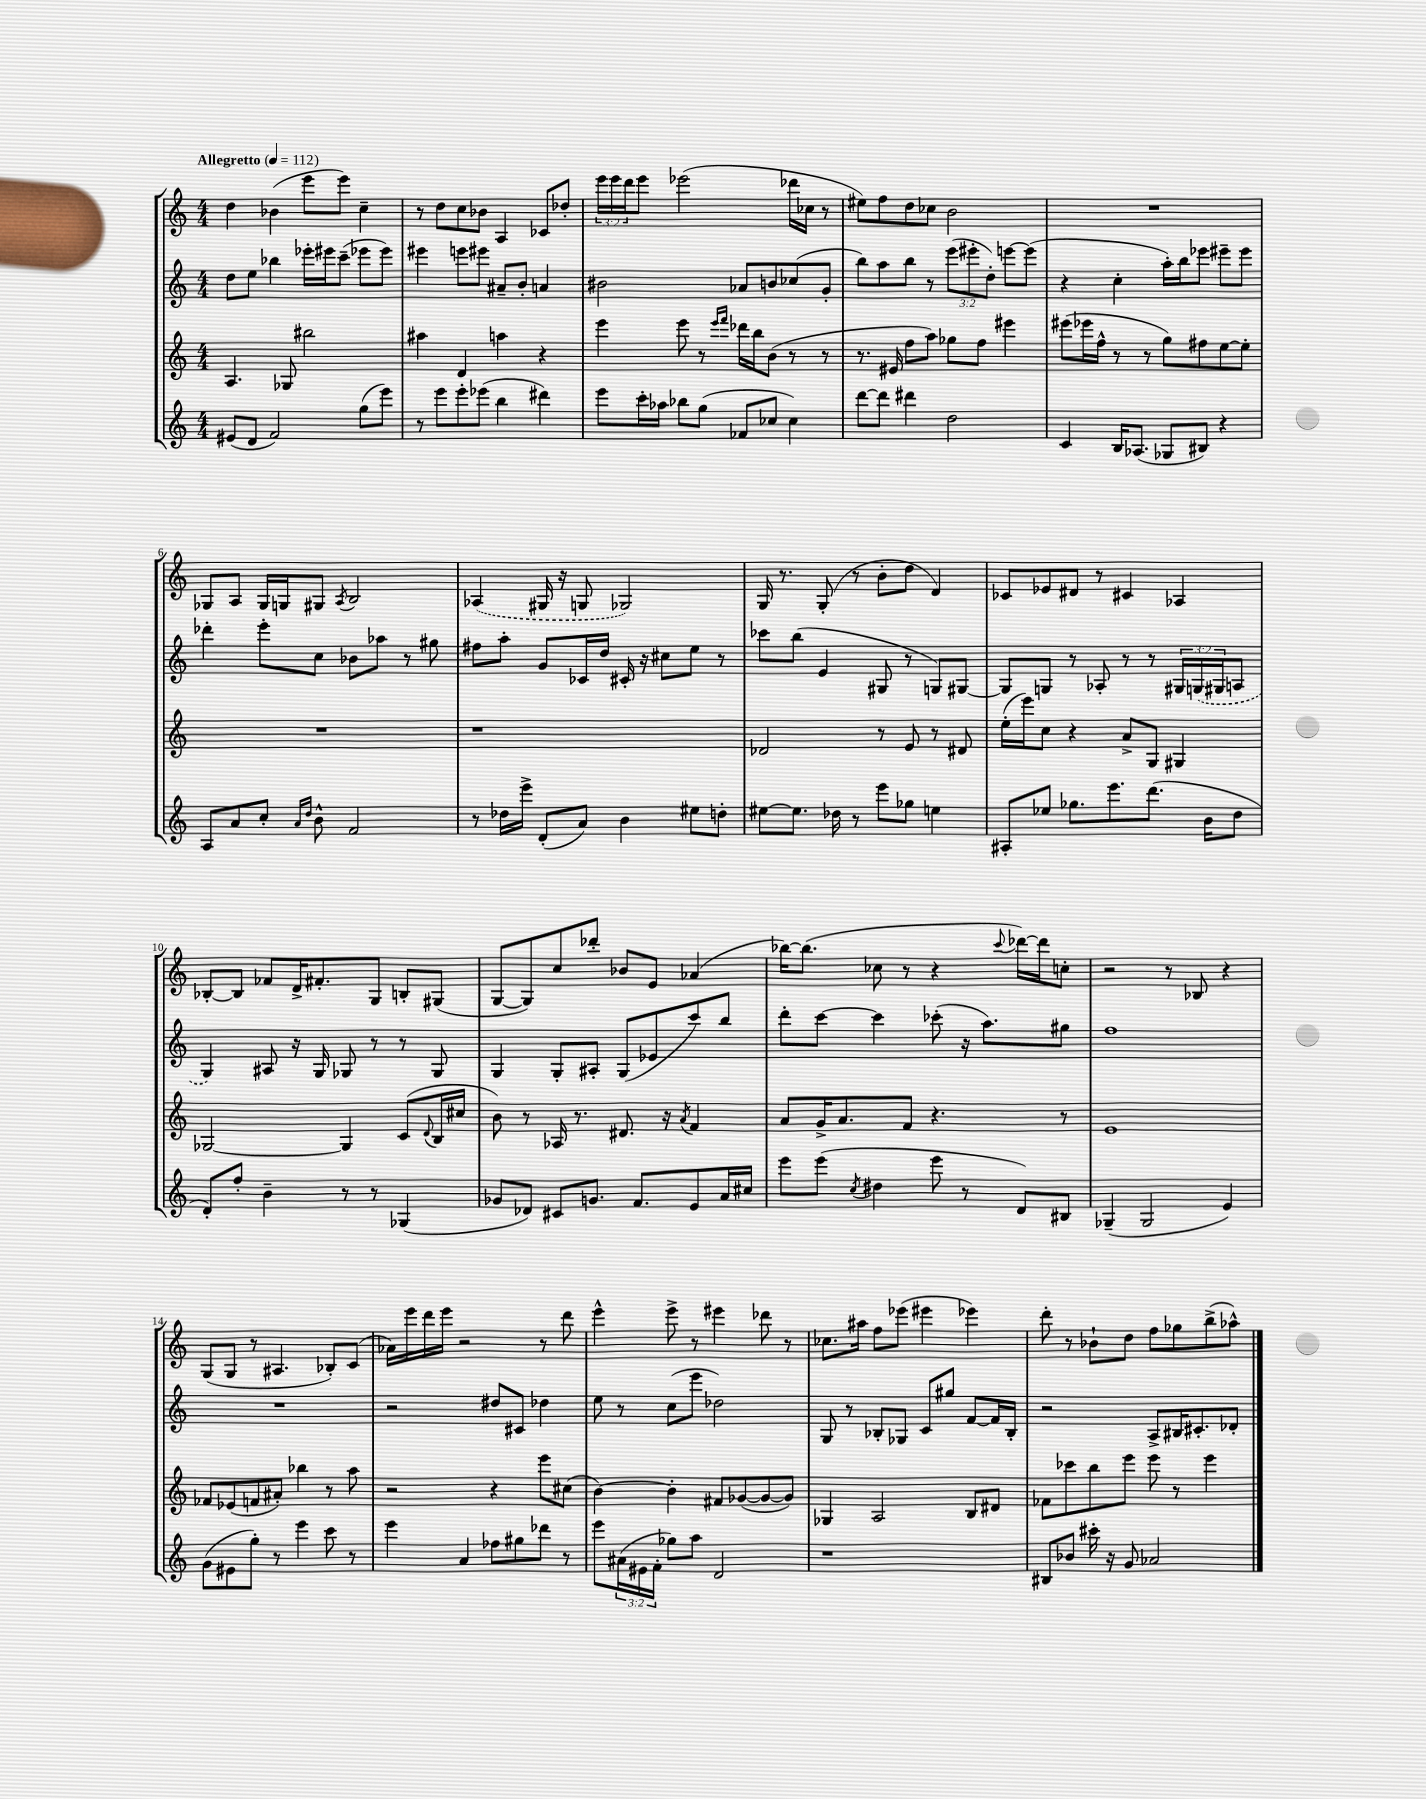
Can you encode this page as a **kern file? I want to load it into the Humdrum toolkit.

**kern	**kern	**kern	**kern
*part4	*part3	*part2	*part1
*staff4	*staff3	*staff2	*staff1
*clefG2	*clefG2	*clefG2	*clefG2
*k[]	*k[]	*k[]	*k[]
*M4/4	*M4/4	*M4/4	*M4/4
*MM112	*MM112	*MM112	*MM112
=1	=1	=1	=1
!	!	!	!LO:TX:a:B:t=Allegretto
(8e#X/L	4.A/	8dd\L	4dd\
8d/J	.	8ee\J	.
2f/)	.	4bb-X\	(4b-X\
.	8G-X/	.	.
.	2bb#X\	16eee-X'\LL	8eee\L
.	.	16eee#X\J	.
.	.	(8ccc~\J	8eee\J)
(8gg\L	.	8eee-X\L	4cc~\
8eee\J)	.	8eee-\J)	.
=2	=2	=2	=2
8r	4aa#X\	4eee#X\	8r
8eee\L	.	.	8dd\L
8eee'\	4d/	8eeen\L	8cc\
(8eee-X\J	.	8eee#X\J	8b-X\J
4bb\	4aan\	8a#X~/L	4A/
.	.	8b'/J	.
4ddd#X\)	4r	4an/	8c-X/L
.	.	.	8dd-X'/J
=3	=3	=3	=3
8eee\L	4eee\	2b#X\	24eee\LL
.	.	.	24eee\
.	.	.	24ddd\J
16ccc'\L	.	.	8eee\J
16aa-X\JJ	.	.	.
8bb-X\L	8eee\	.	(2eee-X\
(8gg\J	8r	.	.
.	16qqeee/LL	.	.
.	16qqfff/JJ	.	.
8f-X/L	16ddd-X\LL	8a-X/L	.
.	16bb\J	.	.
8cc-X/J	(8b\J	8bn/	.
4cc-\)	8r	(8cc-X/	16ddd-X\LL
.	.	.	16cc-X\JJ
.	8r	8g'/J	8r
=4	=4	=4	=4
[8ddd\L	8.r	8bb\L)	8ee#X\L)
8ddd\J]	.	8aa\	8ff\
.	16e#X/	.	.
4ddd#X\	8ff\L	8bb\J	8dd\
.	8aa\J)	8r	8cc-X\J
2dd\	8gg-X\L	(12eee\L	2b\
.	.	12eee#X'\	.
.	8ff\J	.	.
.	.	12dd'\J)	.
.	4eee#X\	[8eeen\L	.
.	.	(8eee\J]	.
=5	=5	=5	=5
4c/	(8eee#X\L	4r	1r
.	16eee-X\L	.	.
.	16ff^^\JJ	.	.
16B/KL	8r	4cc'\	.
(8.A-X/J	.	.	.
.	8r	.	.
8G-X/L	8gg\L)	16aa'\LL)	.
.	.	16bb\J	.
8B#X/J)	8ff#X\	8eee-X\J	.
4r	[8ee\	8eee#X~\L	.
.	8ee'\J]	8eee#\J	.
!!LO:LB:g=z
=6	=6	=6	=6
8A/L	1r	4ddd-X'\	8G-X/L
8a/	.	.	8A/J
8cc'/J	.	8eee'\L	16G-/LL
.	.	.	16Gn/J
16qqa/LL	.	.	.
16qqdd/JJ	.	.	.
8b^^\	.	8cc\J	8G#X/J
.	.	.	8qA/
2f/	.	8b-X\L	2B/
.	.	8aa-X\J	.
.	.	8r	.
.	.	8gg#X\	.
=7	=7	=7	=7
8r	1r	8ff#X\L	(4A-X/
16dd-X\LL	.	8aa'\J	.
16eee^\JJ	.	.	.
(8d'/L	.	8g/L	16G#X/
.	.	.	16r
8a/J)	.	16c-X/L	8Gn/
.	.	16dd/JJ	.
4b\	.	16c#X'/	2G-X/)
.	.	16r	.
.	.	8cc#X\L	.
8ee#X\L	.	8ee\J	.
8ddn'\J	.	8r	.
=8	=8	=8	=8
[8ee#X\L	2d-X/	8ccc-X\L	16G/
.	.	.	8.r
8.ee#\J]	.	(8bb\J	.
.	.	4e/	(8G'/
16dd-X\	.	.	.
8r	.	.	8r
8eee\L	8r	8G#X/	8b'\L
8gg-X\J	8e/	8r	8dd\J
4een\	8r	8Gn/L)	4d/)
.	8d#X/	[8G#X/J	.
=9	=9	=9	=9
8A#X'/L	(16ee'\LL	8G#/L]	8c-X/L
.	16eee\J)	.	.
8ee-X/J	8cc\J	8Gn/J	8e-X/
8.gg-X\L	4r	8r	8d#X/J
.	.	8A-X'/	8r
8.eee\	.	.	.
.	8a^/L	8r	4c#X/
(8.ddd\J	8G/J	8r	.
.	4G#X/	24G#X/LL	4A-X/
.	.	(24Gn/	.
16b\KL	.	.	.
.	.	24G#X/J	.
8dd\J	.	8An/J	.
!!LO:LB:g=z
=10	=10	=10	=10
8d'/L)	[2G-X/	4G/)	[8B-X'/L
8ff'/J	.	.	8B-/J]
4b~\	.	8A#X/	8f-X/L
.	.	16r	16d^/K
.	.	16G/	8.f#X'/
8r	4G-/]	8G-X/	.
8r	.	8r	8G/J
(4G-X/	(8c/L	8r	8Bn'/L
.	8qqd/	.	.
.	16B/L	8G-/	(8G#X/J
.	16cc#X/JJ	.	.
=11	=11	=11	=11
8g-X/L	8b\)	4G/	[8G/L
8d-X/J)	8r	.	8G/])
8c#X/L	16A-X/	8G'/L	8cc/
.	8.r	.	.
8.gn/J	.	8A#X'/J	8ddd-X'/J
.	8.d#X/	(8G/L	8b-X/L
8.f/L	.	.	.
.	.	8e-X/	8e/J
.	16r	.	.
.	8qa/	.	.
8e/	4f/	8ccc/)	(4a-X/
16a/L	.	8bb/J	.
16cc#X/JJ	.	.	.
=12	=12	=12	=12
8eee\L	8a/L	8ddd'\L	[16bb-X\KL)
.	.	.	(8.bb-\J]
(8eee\J	16g^/K	[8ccc\J	.
.	8.a/	.	.
8qcc/	.	.	.
4dd#X\	.	4ccc\]	8cc-X\
.	8f/J	.	8r
8eee\	4.r	(8ccc-X'\	4r
8r	.	16r	.
.	.	8.aa\L)	.
.	.	.	8qqccc/
8d/L)	.	.	[16ddd-X\LL)
.	.	.	16ddd-\J]
8B#X/J	8r	8gg#X\J	8ccn'\J
=13	=13	=13	=13
(4G-X~/	1e	1ff	2r
2G-/	.	.	.
.	.	.	8r
.	.	.	8B-X/
4e/)	.	.	4r
!!LO:LB:g=z
=14	=14	=14	=14
(8g\L	8f-X/L	1r	(8G/L
8e#X\	(8e-X/	.	8G/J
8gg'\J)	8fn/	.	8r
8r	8a#X'/J)	.	4.A#X/
4eee\	4bb-X\	.	.
8ccc\	8r	.	8B-X'/L)
8r	8aa\	.	(8c/J
=15	=15	=15	=15
4eee\	2r	2r	16a-X\LL)
.	.	.	16eee\
.	.	.	16ddd\
.	.	.	16eee\JJ
4a/	.	.	2r
8ff-X\L	4r	8dd#X/L	.
8gg#X\	.	8c#X/J	.
8ddd-X\J	8eee\L	4dd-X\	8r
8r	(8cc#X\J	.	8ddd\
=16	=16	=16	=16
8eee\L	[4b\)	8ee\	4eee^^\
(24a#X\L	.	8r	.
24e#X\	.	.	.
24f'\JJ	.	.	.
8gg-X\L)	4b'\]	(8cc\L	8eee^\
8aa\J	.	8eee\J	8r
2d/	8f#X/L	2dd-X\)	4eee#X\
.	([8g-X/	.	.
.	8g-/_	.	8ddd-X\
.	8g-/J])	.	8r
=17	=17	=17	=17
1r	4G-X/	8G/	8.cc-X\L
.	.	8r	.
.	.	.	16aa#X\Jk
.	2A/	8B-X'/L	8ff\L
.	.	8G-X/J	(8eee-X\J
.	.	8c/L	4eee#X\
.	.	8gg#X/J	.
.	8B/L	[8f/L	4eee-X\)
.	8d#X/J	16f/L]	.
.	.	16B-'/JJ	.
=18	=18	=18	=18
8B#X/L	8f-X\L	2r	8ddd'\
8b-X/J	8ccc-X\	.	8r
16ccc#X'\	8bb\	.	8b-X`\L
16r	.	.	.
8g/	8eee\J	.	8dd\J
2a-X/	8eee\	8A^/L	8ff\L
.	8r	16B#X/K	8gg-X\
.	.	8.c#X'/	.
.	4eee\	.	(8bb^\
.	.	8d-X'/J	8aa-X^^\J)
==	==	==	==
*-	*-	*-	*-
